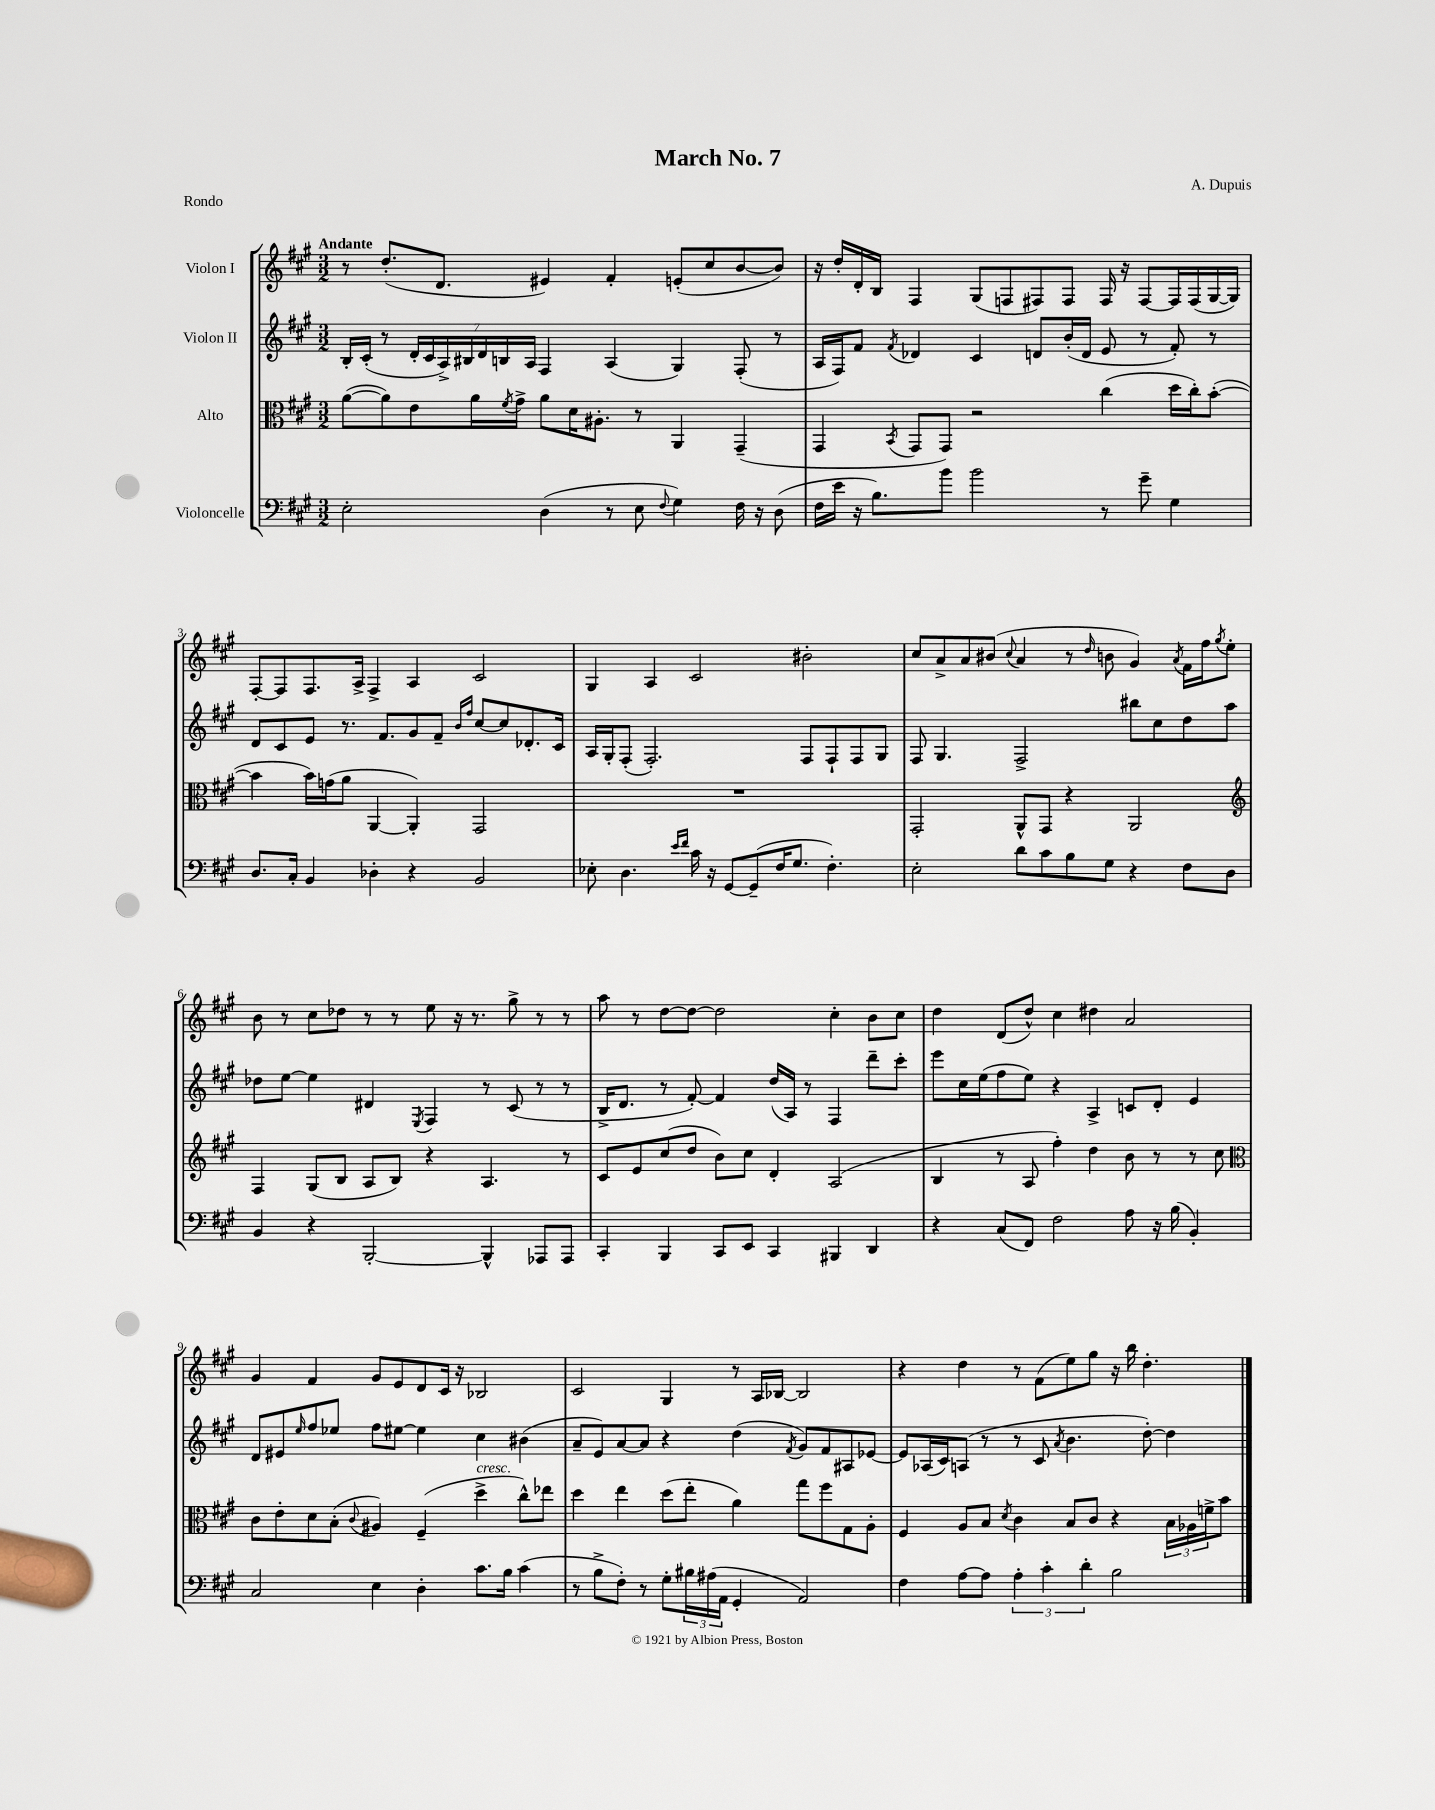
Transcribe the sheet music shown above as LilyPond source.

\header { title = "March No. 7" composer = "A. Dupuis" piece = "Rondo" }
<<
\new StaffGroup <<
\new Staff = "s0" \with { instrumentName = "Violon I" } {
    \clef treble \key a \major \numericTimeSignature \time 3/2 \tempo "Andante"
    r8 d''8.-.( d'8. eis'4) fis'4-. e'8-.( cis''8 b'8~ b'8) |
    r16 d''16-. d'16-. b16 fis4 gis8( f8 fis8) fis8 fis16 r16 fis8~ fis16 fis16( gis16~ gis16) |
    fis8~-. fis8 fis8. a16-> fis4-> a4 cis'2 |
    gis4 a4 cis'2 bis'2-. |
    cis''8 a'8-> a'8 bis'8( \appoggiatura { cis''8 } a'4 r8 \grace { d''16 } b'8 gis'4) \acciaccatura { a'8 } fis'16 fis''16 \acciaccatura { gis''8 } e''8-. |
    b'8 r8 cis''8 des''8 r8 r8 e''8 r16 r8. gis''8-> r8 r8 |
    a''8 r8 d''8~ d''8~ d''2 cis''4-. b'8 cis''8 |
    d''4 d'8( d''8-^) cis''4 dis''4 a'2 |
    gis'4 fis'4 gis'8 e'8 d'8 cis'16 r16 bes2 |
    cis'2 gis4 r8 a16 bes16~ bes2 |
    r4 d''4 r8 fis'8( e''8) gis''8 r16 b''16 d''4.-. \bar "|." |
}
\new Staff = "s1" \with { instrumentName = "Violon II" } {
    \clef treble \key a \major \numericTimeSignature \time 3/2
    b16-. cis'16-.( r8 \tuplet 7/4 { d'16-. cis'16 a16->) bis16 d'16 b16 a16 } fis4 a4( gis4) fis8-.( r8 |
    a16 fis16) fis'8 \acciaccatura { fis'8 } des'4 cis'4 d'8 b'16-.( d'16 e'8 r8 fis'8-.) r8 |
    d'8 cis'8 e'8 r8. fis'8. gis'8 fis'8-- \grace { b'16 fis''16 } cis''8~ cis''8 des'8.-. cis'16 |
    a16 gis16-. fis8-.( fis2.-.) fis8 fis8-! fis8 gis8 |
    fis8 gis4. fis2-> bis''8 cis''8 d''8 a''8 |
    des''8 e''8~ e''4 dis'4 \acciaccatura { e8 } fis4 r8 cis'8( r8 r8 |
    b16-> d'8. r8 fis'8~-.) fis'4 d''16( a16) r8 fis4 d'''8-- cis'''8-. |
    e'''8 cis''16 e''16( fis''8 e''8) r4 a4-> c'8 d'8-. e'4 |
    d'8 eis'8 \grace { e''16 } fis''8 ees''8 fis''8 eis''8~ eis''4 cis''4 bis'4( |
    a'8-- e'8) a'8~ a'8 r4 d''4( \acciaccatura { fis'8 } gis'8) fis'8 ais8 ees'8~ |
    ees'8 aes16( cis'16) a8( r8 r8 cis'8 \acciaccatura { a'8 } b'4. d''8~-.) d''4 \bar "|." |
}
\new Staff = "s2" \with { instrumentName = "Alto" } {
    \clef alto \key a \major \numericTimeSignature \time 3/2
    a'8~( a'8) e'8 a'16 \acciaccatura { fis'8 } gis'16-> a'8 d'16 ais8.-. r8 a,4 gis,4--( |
    gis,4 \acciaccatura { b,8 } gis,8 gis,8) r2 cis''4( d''16 cis''16-.) b'8~-.( |
    b'4 b'16) g'16( a'8 a,4~ a,4-.) gis,2 |
    R1. |
    gis,2-. a,8-^ gis,8 r4 a,2 |
    \clef treble fis4 gis8( b8 a8 b8) r4 a4. r8 |
    cis'8 e'8 cis''8( d''8 b'8) cis''8 d'4-. a2( |
    b4 r8 a8 fis''4-.) d''4 b'8 r8 r8 cis''8 |
    \clef alto cis'8 e'8-. d'8 b8-.( \appoggiatura { cis'8 } ais4) fis4--( d''4->^\markup { \italic "cresc." } cis''8-^) ees''8 |
    d''4 e''4 d''8( e''8-. a'4) gis''8 fis''8 gis8 a8-. |
    fis4 a8 b8 \acciaccatura { d'8 } cis'4 b8 cis'8 r4 \tuplet 3/2 { b16 aes16 f'16-> } b'8 \bar "|." |
}
\new Staff = "s3" \with { instrumentName = "Violoncelle" } {
    \clef bass \key a \major \numericTimeSignature \time 3/2
    e2-. d4( r8 e8 \appoggiatura { fis8 } gis4) fis16 r16 d8( |
    fis16 e'16 r16 b8.) b'8 b'2 r8 gis'8-- gis4 |
    d8. cis16-. b,4 des4-. r4 b,2 |
    ees8-. d4. \grace { e'16 fis'16 } cis'16 r16 gis,8~ gis,8--( fis16 gis8. fis4.-.) |
    e2-. d'8 cis'8 b8 gis8 r4 fis8 d8 |
    b,4 r4 b,,2~-. b,,4-^ aes,,8 aes,,8 |
    cis,4-. b,,4 cis,8 e,8 cis,4 bis,,4 d,4 |
    r4 cis8( fis,8) fis2 a8 r16 b16( b,4-.) |
    cis2 e4 d4-. cis'8. b16 cis'4( |
    r8 b8-> fis8-.) r8 gis8-. \tuplet 3/2 { bis16 ais16( a,16 } gis,4-. a,2) |
    fis4 a8~ a8 \tuplet 3/2 { a4-. cis'4-. d'4-. } b2 \bar "|." |
}
>>
>>
